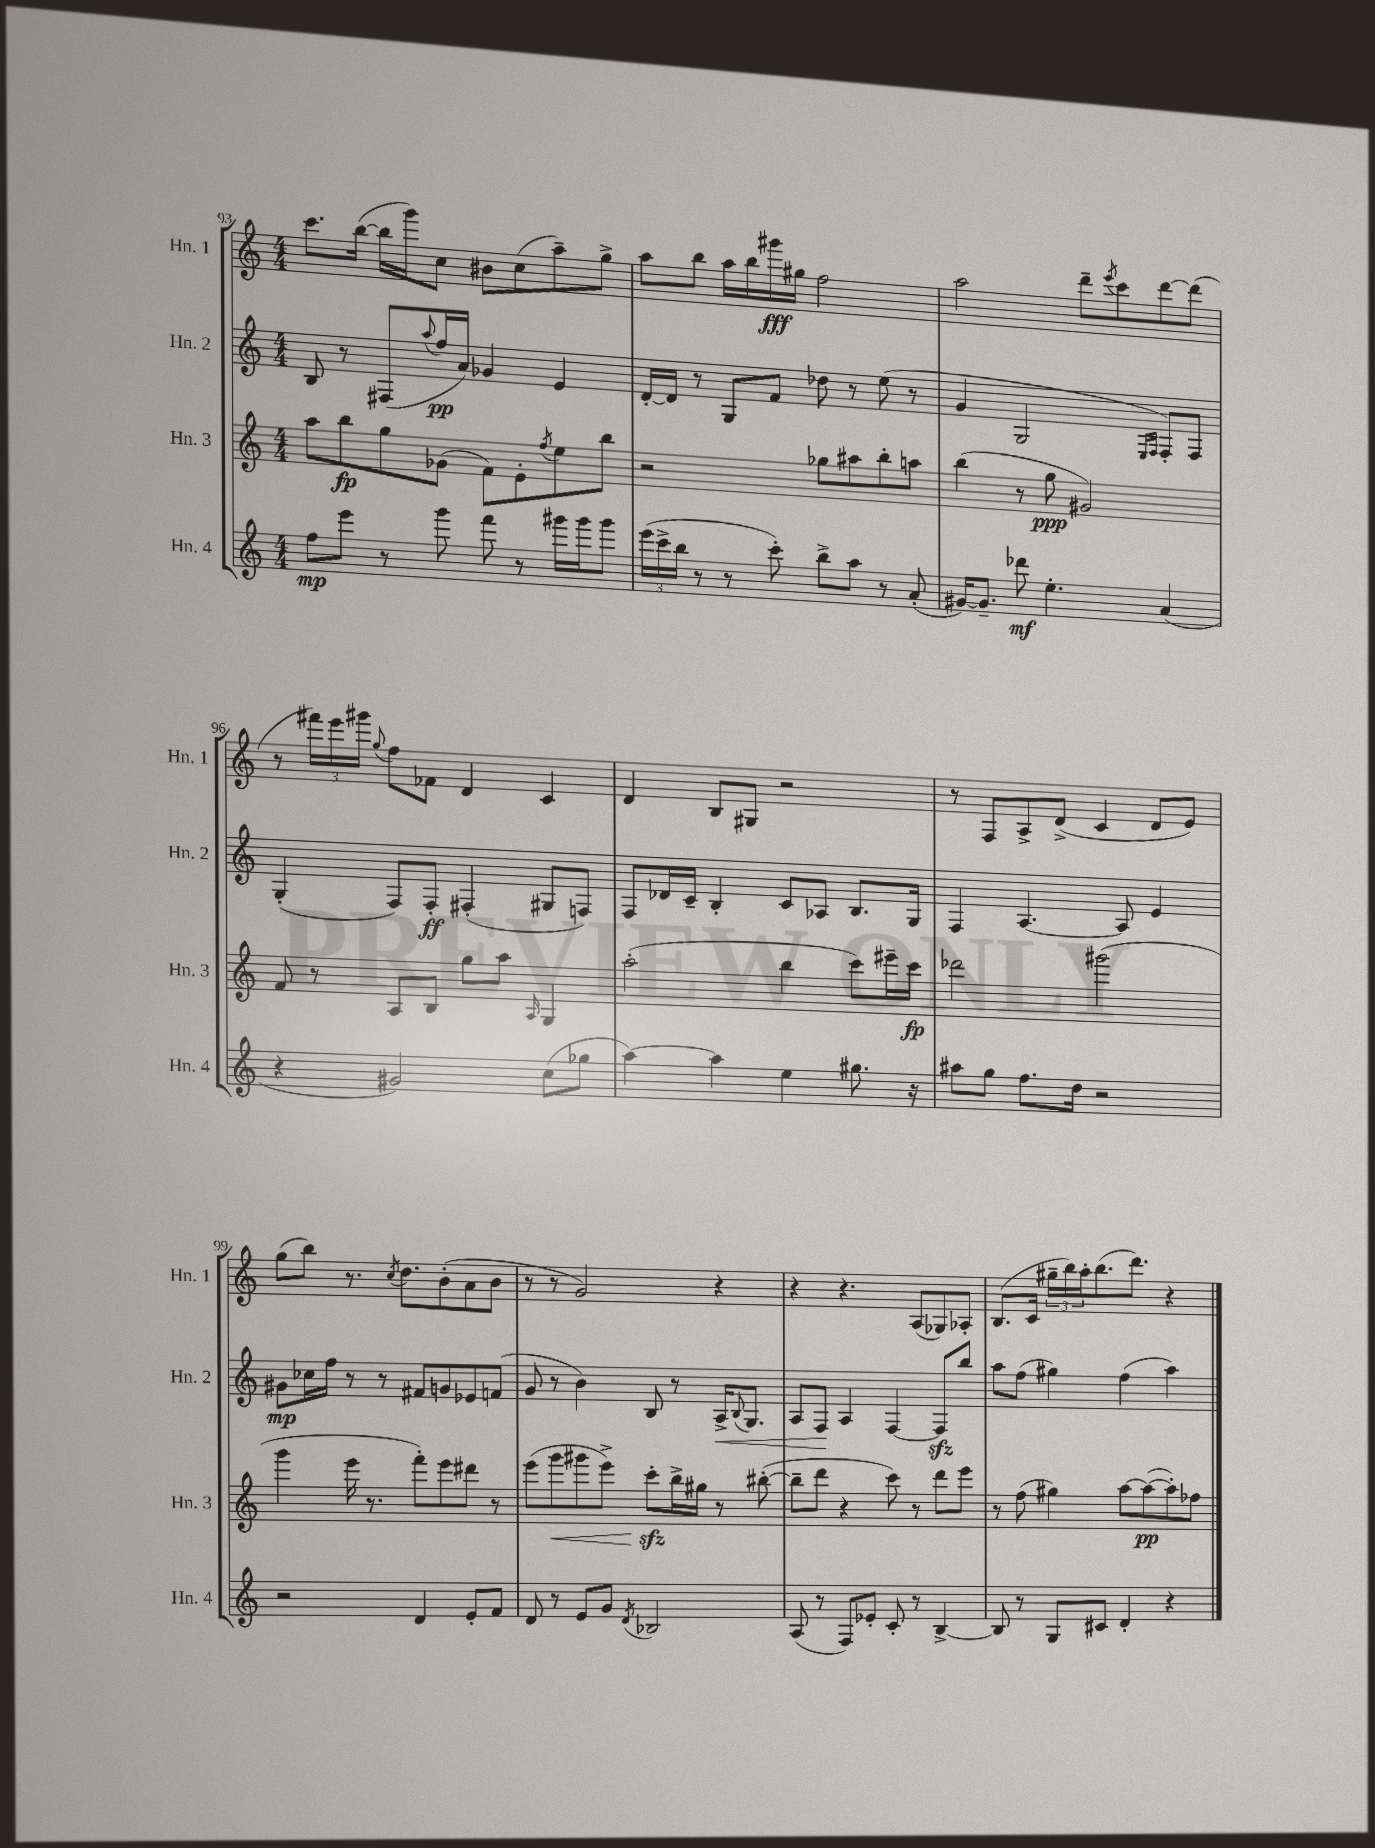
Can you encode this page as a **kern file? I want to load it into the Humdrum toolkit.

**kern	**dynam	**kern	**dynam	**kern	**dynam	**kern	**dynam
*part4	*part4	*part3	*part3	*part2	*part2	*part1	*part1
*staff4	*staff4	*staff3	*staff3	*staff2	*staff2	*staff1	*staff1
*I"Hn. 4	*	*I"Hn. 3	*	*I"Hn. 2	*	*I"Hn. 1	*
*I'Hn. 4	*	*I'Hn. 3	*	*I'Hn. 2	*	*I'Hn. 1	*
*clefG2	*	*clefG2	*	*clefG2	*	*clefG2	*
*k[]	*	*k[]	*	*k[]	*	*k[]	*
*M4/4	*	*M4/4	*	*M4/4	*	*M4/4	*
=93	=93	=93	=93	=93	=93	=93	=93
8ff\L	mp	8aa\L	.	8B/	.	8.ccc\L	.
8eee\J	.	8bb\	fp	8r	.	.	.
.	.	.	.	.	.	([16bb\Jk	.
8r	.	8gg\	.	(8F#X/L	.	16bb\LL]	.
.	.	.	.	.	.	16ggg\J)	.
.	.	.	.	8qqaa/	.	.	.
8ggg\	.	(8g-X\J	.	16ff/L	pp	8cc\J	.
.	.	.	.	16a/JJ)	.	.	.
8fff\	.	8f\L)	.	4g-X/	.	8b#X\L	.
8r	.	8e'\	.	.	.	(8cc\	.
.	.	8qff/	.	.	.	.	.
16ggg#X\LL	.	8ee\	.	4e/	.	8aa~\)	.
16ggg#\J	.	.	.	.	.	.	.
8ggg#\J	.	8bb\J	.	.	.	8gg^\J	.
=94	=94	=94	=94	=94	=94	=94	=94
(24eee\LL	.	2r	.	[16d'/LL	.	8aa\L	.
24ccc^\	.	.	.	.	.	.	.
.	.	.	.	16d/JJ]	.	.	.
24bb\JJ	.	.	.	.	.	.	.
8r	.	.	.	8r	.	8bb\J	.
8r	.	.	.	8G/L	.	16aa\LL	.
.	.	.	.	.	.	16bb\	.
8ccc'\)	.	.	.	8f/J	.	16ggg#X\	fff
.	.	.	.	.	.	16gg#X\JJ	.
8bb^\L	.	8gg-X\L	.	8dd-X\	.	2ff\	.
8aa\J	.	8aa#X\	.	8r	.	.	.
8r	.	8bb'\	.	(8ee\	.	.	.
(8a'/	.	8aan\J	.	8r	.	.	.
=95	=95	=95	=95	=95	=95	=95	=95
[16g#X/KL)	.	(4bb\	.	4g/	.	2aa\	.
8.g#~/J]	.	.	.	.	.	.	.
8ddd-X\	mf	8r	.	2G/	.	.	.
4.ee'\	.	8gg\	ppp	.	.	.	.
.	.	2g#X/)	.	.	.	8ddd~\L	.
.	.	.	.	.	.	8qeee/	.
.	.	.	.	.	.	8ccc\	.
.	.	.	.	16qqE/LL	.	.	.
.	.	.	.	16qqF/JJ	.	.	.
(4a/	.	.	.	8F'/L)	.	[8ddd\	.
.	.	.	.	8F/J	.	(8ddd\J]	.
!!LO:LB:g=z
=96	=96	=96	=96	=96	=96	=96	=96
4r	.	8f/	.	(4G'/	.	8r	.
.	.	8r	.	.	.	24fff#X\LL)	.
.	.	.	.	.	.	24eee\	.
.	.	.	.	.	.	24ggg#X\JJ	.
.	.	.	.	.	.	8qqgg/	.
2g#X/)	.	8A/L	.	8F/L)	.	8ff\L	.
.	.	8B/J	.	8F'/J	ff	8f-X\J	.
.	.	8gg\L	.	(4F#X'/	.	4d/	.
.	.	8aa\J	.	.	.	.	.
.	.	16qqA/	.	.	.	.	.
(8cc\L	.	4G/	.	8G#X/L	.	4c/	.
8gg-X\J	.	.	.	8Fn/J)	.	.	.
=97	=97	=97	=97	=97	=97	=97	=97
[4aa\)	.	(2aa'\	.	8F/L	.	4d/	.
.	.	.	.	16d-X/L	.	.	.
.	.	.	.	16c~/JJ	.	.	.
4aa\]	.	.	.	4B'/	.	8B/L	.
.	.	.	.	.	.	8G#X/J	.
4ee\	.	4bb\	.	8c/L	.	2r	.
.	.	.	.	8A-X/J	.	.	.
8.gg#X\	.	8ccc\L)	.	8.B/L	.	.	.
.	.	16eee#X~\L	.	.	.	.	.
16r	.	16ccc\JJ	fp	16G/Jk	.	.	.
=98	=98	=98	=98	=98	=98	=98	=98
8aa#X\L	.	2ddd-X\	.	4F/	.	8r	.
8gg\J	.	.	.	.	.	8F/L	.
8.ff\L	.	.	.	[4.A/	.	8A^/	.
.	.	.	.	.	.	(8d^/J	.
16dd\Jk	.	.	.	.	.	.	.
2r	.	(2ggg#X\	.	.	.	4c/	.
.	.	.	.	8A/]	.	.	.
.	.	.	.	4e/	.	8d/L	.
.	.	.	.	.	.	8e/J)	.
!!LO:LB:g=z
=99	=99	=99	=99	=99	=99	=99	=99
2r	.	4ggg\	.	8g#X\L	mp	(8gg\L	.
.	.	.	.	16cc-X\L	.	8bb\J)	.
.	.	.	.	16ff\JJ	.	.	.
.	.	16eee\	.	8r	.	8.r	.
.	.	8.r	.	.	.	.	.
.	.	.	.	8r	.	.	.
.	.	.	.	.	.	8qcc/	.
.	.	.	.	.	.	8.dd\L	.
4d/	.	8fff'\L)	.	8f#X/L	.	.	.
.	.	8eee\	.	8gn/	.	(8b'\	.
8e'/L	.	8ddd#X\J	.	8e-X/	.	8a\	.
8f/J	.	8r	.	(8fn/J	.	8b\J	.
=100	=100	=100	=100	=100	=100	=100	=100
8d/	.	(8eee\L	.	8g/	.	8r	.
!	!	!	!LO:HP:b	!	!	!	!
8r	.	8ggg\	<	8r	.	8r	.
8e/L	.	8ggg#X\	.	4b\)	.	2g/)	.
8g/J	.	8eee^\J)	.	.	.	.	.
8qd/	.	.	.	.	.	.	.
2B-X/	.	8ccczz'\L	.	8B/	.	.	.
.	.	16bb^\L	[	8r	.	.	.
.	.	16gg#X\JJ	.	.	.	.	.
!	!	!	!	!	!LO:HP:b	!	!
.	.	8r	.	16A^/KL	<	4r	.
.	.	.	.	8qqB/	.	.	.
.	.	.	.	8.G/J	.	.	.
.	.	([8bb#X'\	.	.	.	.	.
=101	=101	=101	=101	=101	=101	=101	=101
(8A/	.	8bb#~\L]	.	8A/L	.	4r	.
8r	.	8ddd\J	.	8F/J	.	.	.
8F/L)	.	4r	.	4A/	[	4.r	.
8e-X'/J	.	.	.	.	.	.	.
8c'/	.	8ccc\)	.	[4F/	.	.	.
8r	.	8r	.	.	.	(8A/L	.
[4B^/	.	8ddd\L	.	8Fzz/L]	.	8G-X/)	.
.	.	8eee\J	.	8bb/J	.	8A-X'/J	.
=102	=102	=102	=102	=102	=102	=102	=102
8B/]	.	8r	.	8aa\L	.	(8.B/L	.
8r	.	(8ff\	.	(8ff\J	.	.	.
.	.	.	.	.	.	16c/Jk	.
8G/L	.	4gg#X\)	.	4gg#X\)	.	24gg#X~\LL	.
.	.	.	.	.	.	24bb\)	.
.	.	.	.	.	.	24aa'\J	.
8c#X/J	.	.	.	.	.	(8.bb\	.
4d'/	.	[8aa\L	.	(4ff\	.	.	.
.	.	.	.	.	.	8.ddd\J)	.
.	.	(8aa\_	pp	.	.	.	.
4r	.	8aa'\])	.	4aa\)	.	4r	.
.	.	8ff-X\J	.	.	.	.	.
==	==	==	==	==	==	==	==
*-	*-	*-	*-	*-	*-	*-	*-
